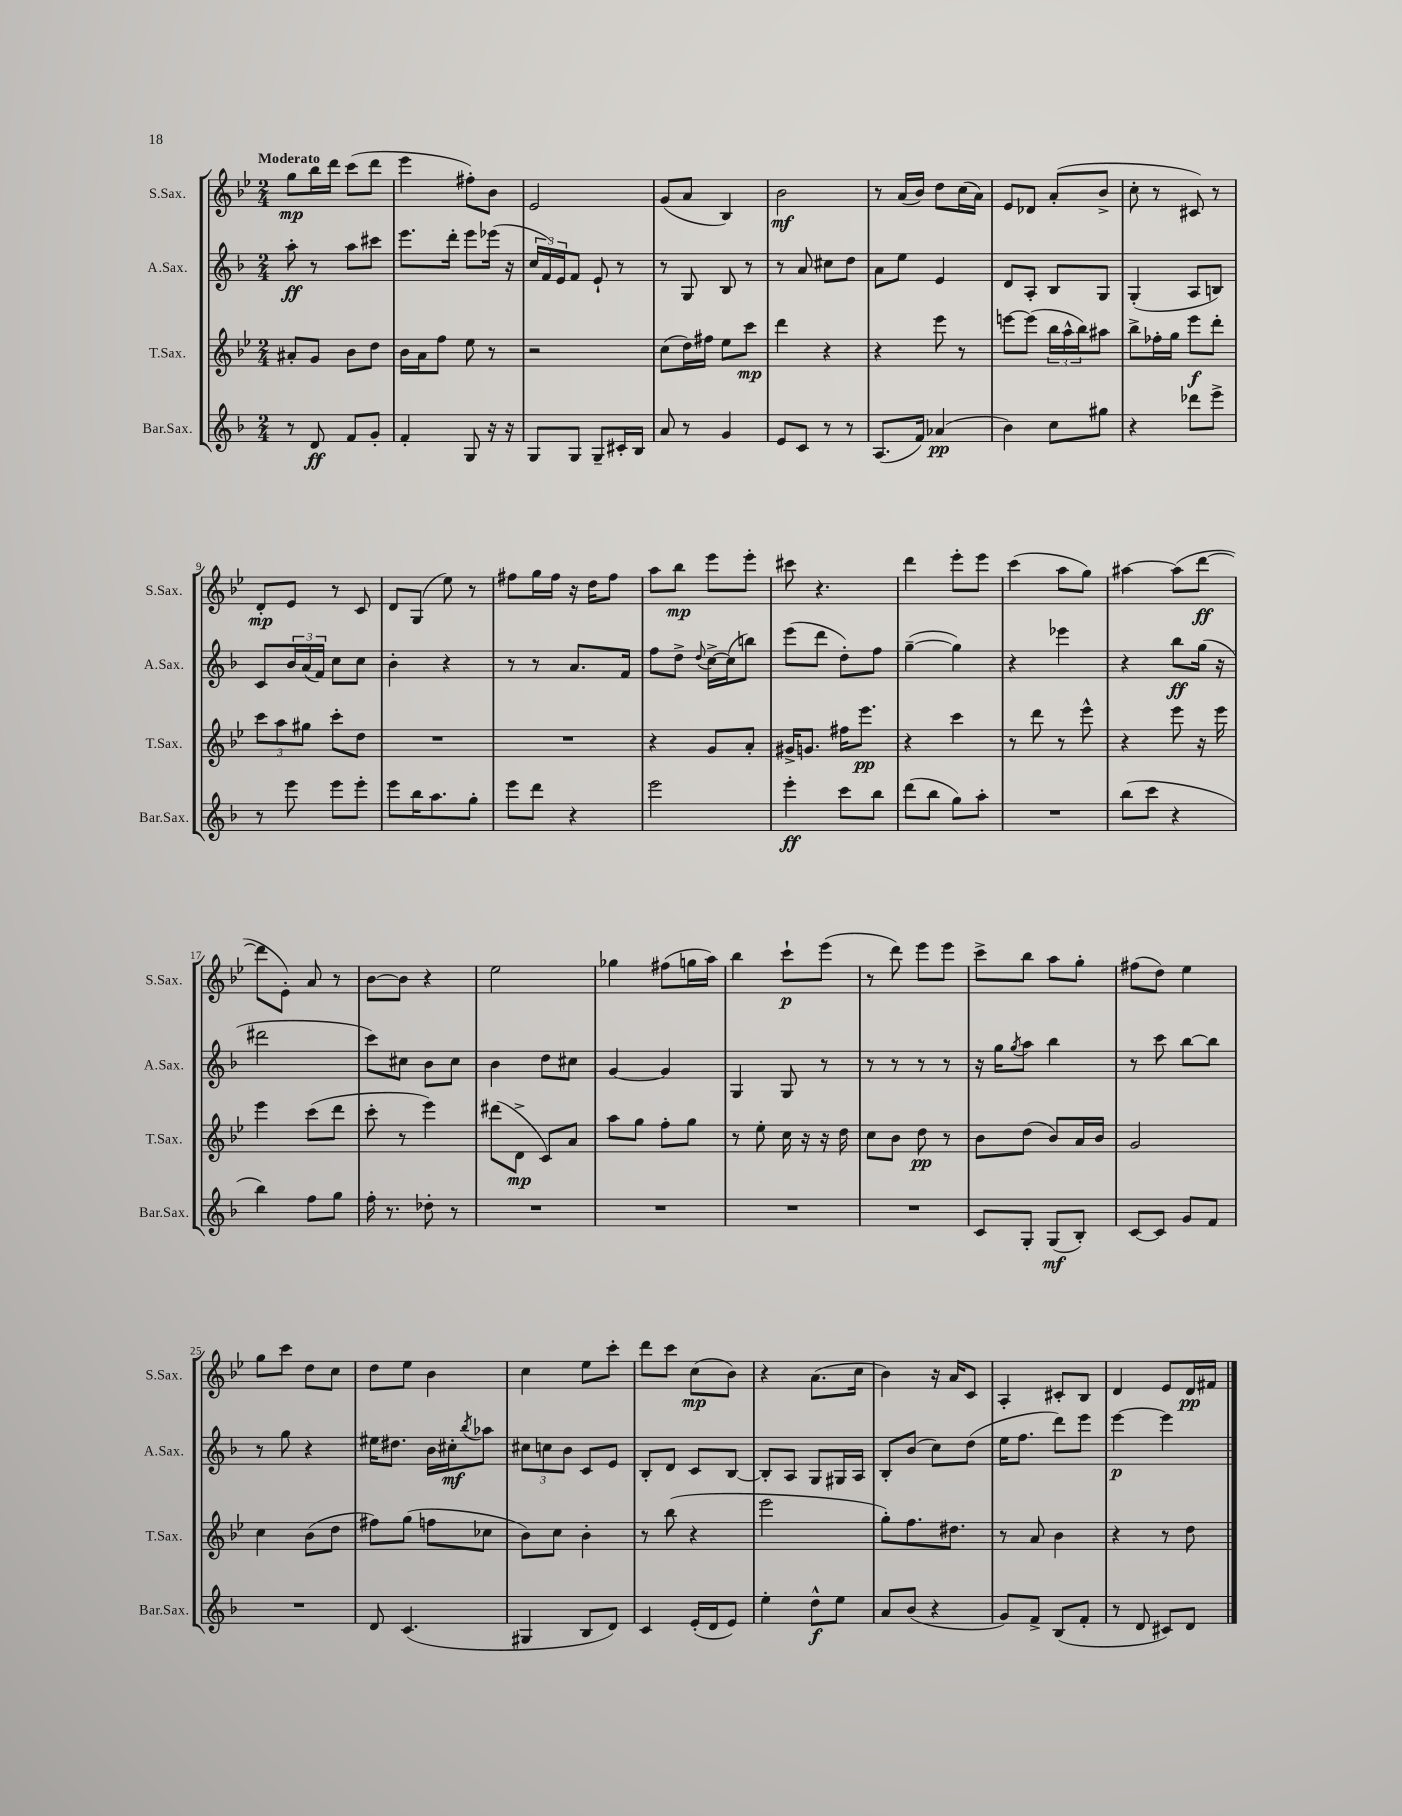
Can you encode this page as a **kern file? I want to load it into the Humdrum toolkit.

**kern	**dynam	**kern	**dynam	**kern	**dynam	**kern	**dynam
*part4	*part4	*part3	*part3	*part2	*part2	*part1	*part1
*staff4	*staff4	*staff3	*staff3	*staff2	*staff2	*staff1	*staff1
*I"Bar.Sax.	*	*I"T.Sax.	*	*I"A.Sax.	*	*I"S.Sax.	*
*I'Bar.Sax.	*	*I'T.Sax.	*	*I'A.Sax.	*	*I'S.Sax.	*
*clefG2	*	*clefG2	*	*clefG2	*	*clefG2	*
*k[b-]	*	*k[b-e-]	*	*k[b-]	*	*k[b-e-]	*
*M2/4	*	*M2/4	*	*M2/4	*	*M2/4	*
=1	=1	=1	=1	=1	=1	=1	=1
!	!	!	!	!	!	!LO:TX:a:B:t=Moderato	!
8r	.	8a#X'/L	.	8aa'\	ff	8gg\L	mp
8d/	ff	8g/J	.	8r	.	16bb-\L	.
.	.	.	.	.	.	16ddd\JJ	.
8f/L	.	8b-\L	.	8aa\L	.	(8ccc\L	.
8g'/J	.	8dd\J	.	8ccc#X\J	.	8ddd\J	.
=2	=2	=2	=2	=2	=2	=2	=2
4f'/	.	16b-\LL	.	8.eee\L	.	4eee-\	.
.	.	16a\J	.	.	.	.	.
.	.	8ff\J	.	.	.	.	.
.	.	.	.	16ddd'\Jk	.	.	.
8G/	.	8ee-\	.	8eee\L	.	8ff#X'\L)	.
16r	.	8r	.	(16eee-X\Jk	.	8b-\J	.
16r	.	.	.	16r	.	.	.
=3	=3	=3	=3	=3	=3	=3	=3
8G/L	.	2r	.	24cc/LL	.	2e-/	.
.	.	.	.	24f/)	.	.	.
.	.	.	.	24e/J	.	.	.
8G/J	.	.	.	8f/J	.	.	.
8G~/L	.	.	.	8e`/	.	.	.
16c#X'/L	.	.	.	8r	.	.	.
16B-/JJ	.	.	.	.	.	.	.
=4	=4	=4	=4	=4	=4	=4	=4
8a/	.	(8cc\L	.	8r	.	(8g/L	.
8r	.	16dd\L)	.	8G/	.	8a/J	.
.	.	16ff#X\JJ	.	.	.	.	.
4g/	.	8ee-\L	.	8B-/	.	4B-/)	.
.	.	8ccc\J	mp	8r	.	.	.
=5	=5	=5	=5	=5	=5	=5	=5
8e/L	.	4ddd\	.	8r	.	2b-\	mf
8c/J	.	.	.	8a/	.	.	.
8r	.	4r	.	8cc#X\L	.	.	.
8r	.	.	.	8dd\J	.	.	.
=6	=6	=6	=6	=6	=6	=6	=6
(8.A/L	.	4r	.	8a\L	.	8r	.
.	.	.	.	8ee\J	.	(16a/LL	.
16f/Jk)	.	.	.	.	.	16b-/JJ)	.
(4a-X/	pp	8eee-\	.	4e/	.	8dd\L	.
.	.	8r	.	.	.	(16cc\L	.
.	.	.	.	.	.	16a\JJ)	.
=7	=7	=7	=7	=7	=7	=7	=7
4b-\)	.	[8eeen\L	.	8d/L	.	8e-/L	.
.	.	(8eee\J]	.	8A'/J	.	8d-X/J	.
8cc\L	.	24bb-\LL	.	8B-/L	.	(8a'/L	.
.	.	24aa^^\	.	.	.	.	.
.	.	24bb-\J)	.	.	.	.	.
8gg#X\J	.	8aa#X\J	.	8G/J	.	8b-^/J	.
=8	=8	=8	=8	=8	=8	=8	=8
4r	.	8bb-^\L	.	(4G'/	.	8cc'\	.
.	.	16ff-X'\L	.	.	.	8r	.
.	.	16gg\JJ	.	.	.	.	.
8ddd-X\L	.	8eee-\L	f	8A/L	.	8c#X/)	.
8eee^\J	.	8ddd'\J	.	8Bn/J)	.	8r	.
!!LO:LB:g=z
=9	=9	=9	=9	=9	=9	=9	=9
8r	.	12ccc\L	.	8c/L	.	8d'/L	mp
.	.	12aa\	.	.	.	.	.
8eee\	.	.	.	24b-/L	.	8e-/J	.
.	.	12gg#X\J	.	(24a/	.	.	.
.	.	.	.	24f/JJ)	.	.	.
8eee\L	.	8ccc'\L	.	8cc\L	.	8r	.
8eee'\J	.	8dd\J	.	8cc\J	.	8c/	.
=10	=10	=10	=10	=10	=10	=10	=10
8eee\L	.	2r	.	4b-'\	.	8d/L	.
16bb-\K	.	.	.	.	.	(8G/J	.
8.aa\	.	.	.	.	.	.	.
.	.	.	.	4r	.	8ee-\)	.
8gg'\J	.	.	.	.	.	8r	.
=11	=11	=11	=11	=11	=11	=11	=11
8eee\L	.	2r	.	8r	.	8ff#X\L	.
8ddd\J	.	.	.	8r	.	16gg\L	.
.	.	.	.	.	.	16ff#\JJ	.
4r	.	.	.	8.a/L	.	16r	.
.	.	.	.	.	.	16dd\KL	.
.	.	.	.	.	.	8ff#\J	.
.	.	.	.	16f/Jk	.	.	.
=12	=12	=12	=12	=12	=12	=12	=12
2eee\	.	4r	.	8ff\L	.	8aa\L	.
.	.	.	.	8dd^\J	.	8bb-\J	mp
.	.	.	.	8qqdd/	.	.	.
.	.	8g/L	.	[16cc^\LL	.	8eee-\L	.
.	.	.	.	(16cc\J]	.	.	.
.	.	8a'/J	.	8bbn\J)	.	8eee-'\J	.
=13	=13	=13	=13	=13	=13	=13	=13
4eee'\	ff	16g#X^/KL	.	(8eee\L	.	8ccc#X\	.
.	.	8.gn/J	.	.	.	.	.
.	.	.	.	8ddd\J	.	4.r	.
8ccc\L	.	16ff#X\KL	.	8dd'\L)	.	.	.
.	.	8.eee-\J	pp	.	.	.	.
8bb-\J	.	.	.	8ff\J	.	.	.
=14	=14	=14	=14	=14	=14	=14	=14
(8ddd\L	.	4r	.	([4gg~\	.	4ddd\	.
8bb-\J	.	.	.	.	.	.	.
8gg\L)	.	4ccc\	.	4gg\])	.	8eee-'\L	.
8aa'\J	.	.	.	.	.	8eee-\J	.
=15	=15	=15	=15	=15	=15	=15	=15
2r	.	8r	.	4r	.	(4ccc\	.
.	.	8ddd\	.	.	.	.	.
.	.	8r	.	4eee-X\	.	8aa\L	.
.	.	8eee-^^\	.	.	.	8gg\J)	.
=16	=16	=16	=16	=16	=16	=16	=16
(8bb-\L	.	4r	.	4r	.	[4aa#X\	.
8ccc\J	.	.	.	.	.	.	.
4r	.	8eee-\	.	8bb-\L	ff	(8aa#\L]	.
.	.	16r	.	(16gg\Jk	.	[8ddd\J	ff
.	.	16eee-\	.	16r	.	.	.
!!LO:LB:g=z
=17	=17	=17	=17	=17	=17	=17	=17
4bb-\)	.	4eee-\	.	2ddd#X\	.	8ddd\L]	.
.	.	.	.	.	.	8e-'\J)	.
8ff\L	.	(8ccc\L	.	.	.	8a/	.
8gg\J	.	8ddd\J	.	.	.	8r	.
=18	=18	=18	=18	=18	=18	=18	=18
16ff'\	.	8ccc'\	.	8ccc\L)	.	[8b-\L	.
8.r	.	.	.	.	.	.	.
.	.	8r	.	8cc#X\J	.	8b-\J]	.
8dd-X'\	.	4eee-\)	.	8b-\L	.	4r	.
8r	.	.	.	8cc#\J	.	.	.
=19	=19	=19	=19	=19	=19	=19	=19
2r	.	(8ddd#X\L	.	4b-\	.	2ee-\	.
.	.	8d^\J	mp	.	.	.	.
.	.	8c/L)	.	8dd\L	.	.	.
.	.	8a/J	.	8cc#X\J	.	.	.
=20	=20	=20	=20	=20	=20	=20	=20
2r	.	8aa\L	.	[4g/	.	4gg-X\	.
.	.	8gg\J	.	.	.	.	.
.	.	8ff'\L	.	4g/]	.	(8ff#X\L	.
.	.	8gg\J	.	.	.	16ggn\L	.
.	.	.	.	.	.	16aa\JJ)	.
=21	=21	=21	=21	=21	=21	=21	=21
2r	.	8r	.	4G/	.	4bb-\	.
.	.	8ee-'\	.	.	.	.	.
.	.	16cc\	.	8G/	.	8ccc`\L	p
.	.	16r	.	.	.	.	.
.	.	16r	.	8r	.	(8eee-\J	.
.	.	16dd\	.	.	.	.	.
=22	=22	=22	=22	=22	=22	=22	=22
2r	.	8cc\L	.	8r	.	8r	.
.	.	8b-\J	.	8r	.	8ddd\)	.
.	.	8dd\	pp	8r	.	8eee-\L	.
.	.	8r	.	8r	.	8eee-\J	.
=23	=23	=23	=23	=23	=23	=23	=23
8c/L	.	8b-\L	.	16r	.	8ccc^\L	.
.	.	.	.	16gg\KL	.	.	.
.	.	.	.	8qgg/	.	.	.
8G'/J	.	(8dd\J	.	8aa\J	.	8bb-\J	.
(8G/L	mf	8b-/L)	.	4bb-\	.	8aa\L	.
8B-'/J)	.	16a/L	.	.	.	8gg'\J	.
.	.	16b-/JJ	.	.	.	.	.
=24	=24	=24	=24	=24	=24	=24	=24
[8c/L	.	2g/	.	8r	.	(8ff#X\L	.
8c/J]	.	.	.	8ccc\	.	8dd\J)	.
8g/L	.	.	.	[8bb-\L	.	4ee-\	.
8f/J	.	.	.	8bb-\J]	.	.	.
!!LO:LB:g=z
=25	=25	=25	=25	=25	=25	=25	=25
2r	.	4cc\	.	8r	.	8gg\L	.
.	.	.	.	8gg\	.	8ccc\J	.
.	.	(8b-\L	.	4r	.	8dd\L	.
.	.	8dd\J	.	.	.	8cc\J	.
=26	=26	=26	=26	=26	=26	=26	=26
8d/	.	8ff#X\L)	.	16ee#X\KL	.	8dd\L	.
.	.	.	.	8.dd#X\J	.	.	.
(4.c/	.	(8gg\J	.	.	.	8ee-\J	.
.	.	8ffn\L	.	16b-\LL	.	4b-\	.
.	.	.	.	16cc#X'\J	mf	.	.
.	.	.	.	8qbb-/	.	.	.
.	.	8cc-X\J	.	8aa-X\J	.	.	.
=27	=27	=27	=27	=27	=27	=27	=27
4G#X/	.	8b-\L)	.	12cc#X\L	.	4cc\	.
.	.	.	.	12ccn\	.	.	.
.	.	8cc\J	.	.	.	.	.
.	.	.	.	12b-\J	.	.	.
8B-/L	.	4b-'\	.	8c/L	.	8ee-\L	.
8d/J)	.	.	.	8e/J	.	8ccc'\J	.
=28	=28	=28	=28	=28	=28	=28	=28
4c/	.	8r	.	8B-'/L	.	8ddd\L	.
.	.	(8bb-\	.	8d/J	.	8ccc\J	.
(16e'/LL	.	4r	.	8c/L	.	(8cc\L	mp
16d/J	.	.	.	.	.	.	.
8e/J)	.	.	.	[8B-/J	.	8b-\J)	.
=29	=29	=29	=29	=29	=29	=29	=29
4ee'\	.	2eee-\	.	8B-'/L]	.	4r	.
.	.	.	.	8A/J	.	.	.
8dd^^\L	f	.	.	8G/L	.	(8.a\L	.
8ee\J	.	.	.	16G#X/L	.	.	.
.	.	.	.	16A/JJ	.	16cc\Jk	.
=30	=30	=30	=30	=30	=30	=30	=30
8a/L	.	8gg'\L)	.	8B-'/L	.	4b-\)	.
(8b-/J	.	8.ff\	.	(8b-/J	.	.	.
4r	.	.	.	8cc\L)	.	16r	.
.	.	8.dd#X\J	.	.	.	16a/KL	.
.	.	.	.	(8dd\J	.	8c/J	.
=31	=31	=31	=31	=31	=31	=31	=31
8g/L)	.	8r	.	16ee\KL	.	4A'/	.
.	.	.	.	8.ff\J	.	.	.
8f^/J	.	8a/	.	.	.	.	.
(8B-/L	.	4b-\	.	8ddd\L)	.	8c#X'/L	.
8f'/J	.	.	.	8eee\J	.	8B-/J	.
=32	=32	=32	=32	=32	=32	=32	=32
8r	.	4r	.	[4eee\	p	4d/	.
8d/	.	.	.	.	.	.	.
8c#X/L)	.	8r	.	4eee\]	.	8e-/L	.
8d/J	.	8dd\	.	.	.	16d/L	pp
.	.	.	.	.	.	16f#X/JJ	.
==	==	==	==	==	==	==	==
*-	*-	*-	*-	*-	*-	*-	*-
